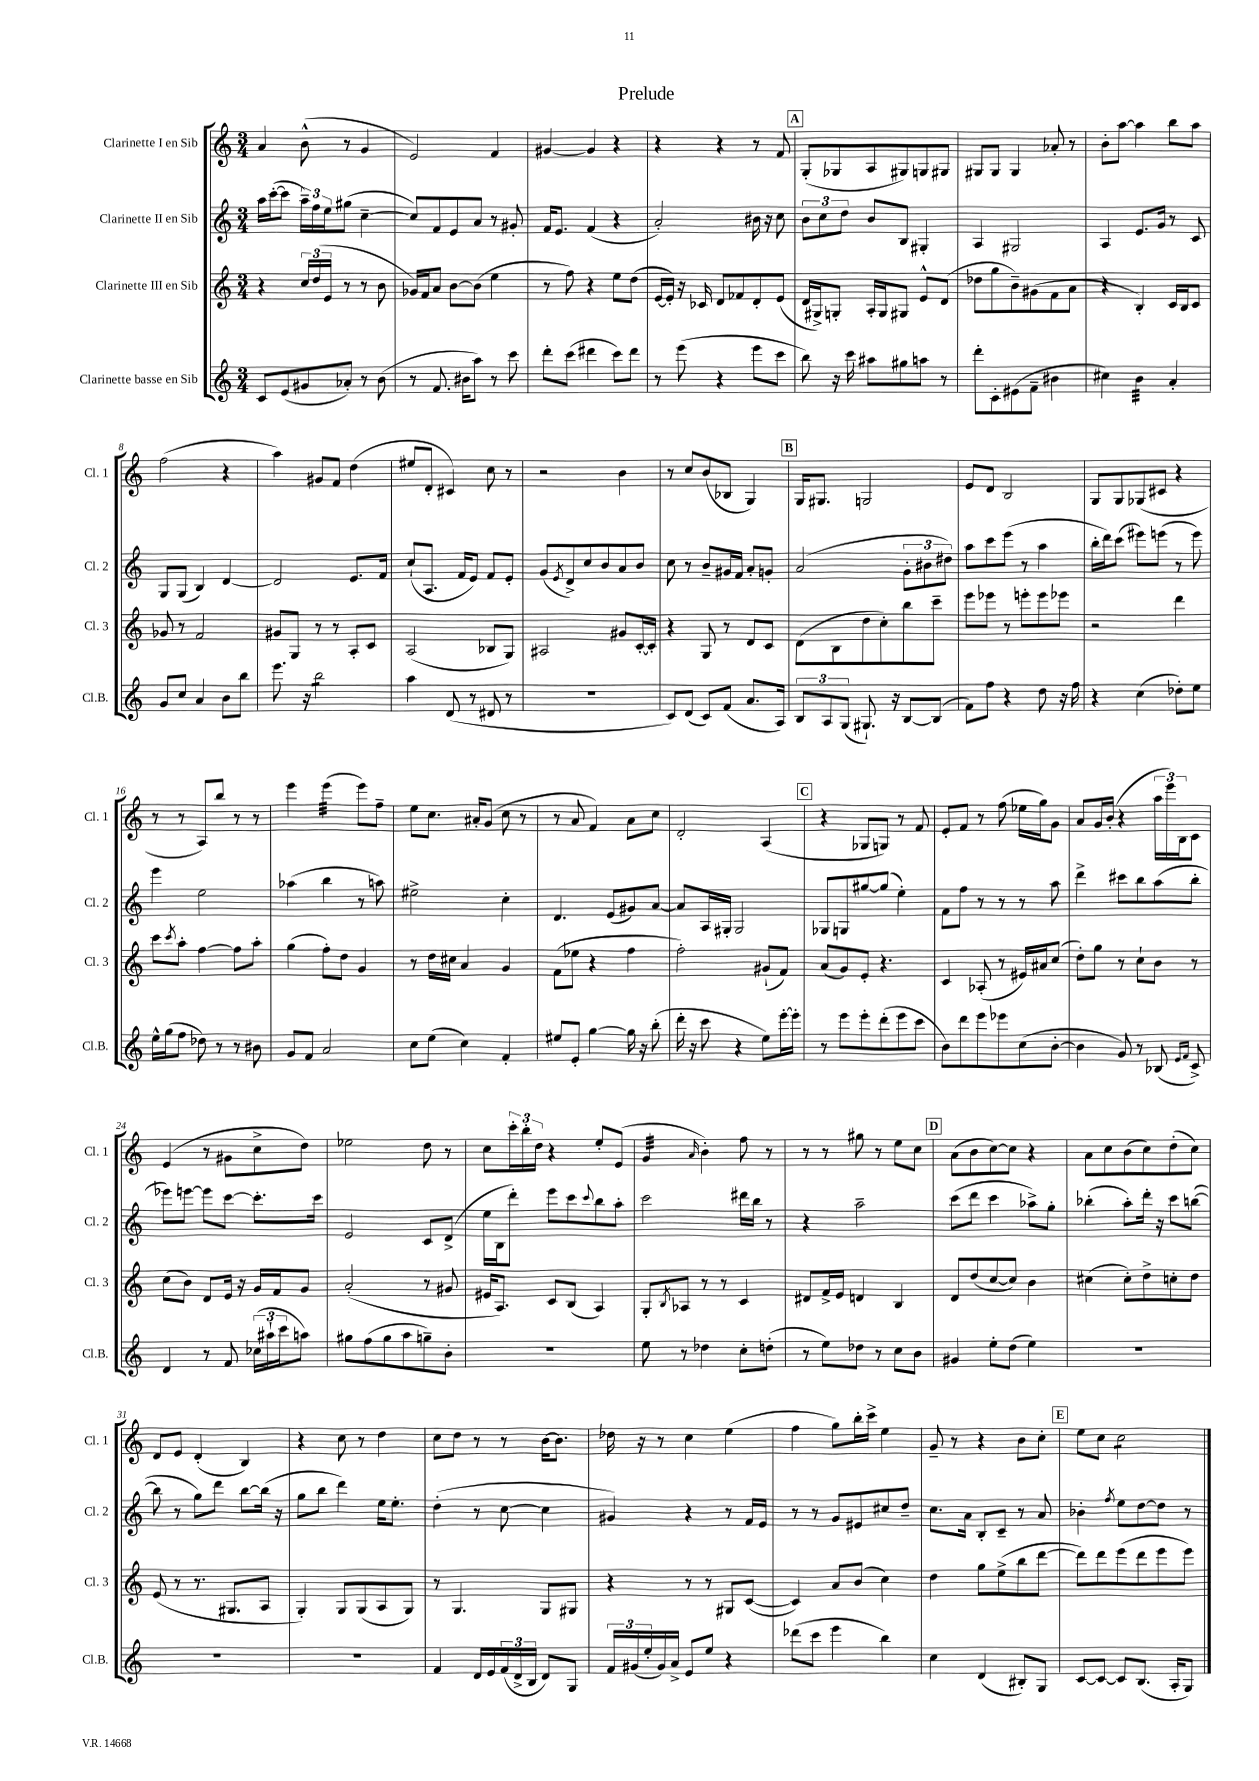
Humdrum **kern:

**kern	**kern	**kern	**kern
*staff4	*staff3	*staff2	*staff1
*clefG2	*clefG2	*clefG2	*clefG2
*k[]	*k[]	*k[]	*k[]
*M3/4	*M3/4	*M3/4	*M3/4
8c	4r	16aa	4a
.	.	([16ccc'	.
(8e	.	8ccc]	.
8g#	24cc	24aa~)	(8b^^
.	(24dd	24ff	.
.	24e	24ee	.
8a-')	8r	(8gg#	8r
8r	8r	[4cc~	4g
(8b	8b	.	.
=	=	=	=
8r	16g-)	8cc])	2e)
.	16f	.	.
8.f	8a	8f	.
.	[8b	8e	.
16b#	.	.	.
8aa)	(8b]	8a	.
8r	4ee	8r	4f
8ccc	.	8g#'	.
=	=	=	=
8ddd'	8r	16f	[4g#
.	.	8.e	.
(8ccc	8ff)	.	.
4ddd#	4r	(4f	4g#]
8ccc)	8ee	4r	4r
8ddd#	(8dd	.	.
=	=	=	=
8r	[16e	2a')	4r
.	16e'])	.	.
(8eee	16r	.	.
.	16c-	.	.
4r	8d	.	4r
.	8f-	.	.
8eee	8d'	16b#	8r
.	.	16r	.
8ccc	(8e	8cc	8f
=	=	=	=
8bb)	16d	12b	(8G'
.	16G#^)	.	.
.	.	12cc	.
16r	8G'	.	8G-
.	.	12dd	.
16ccc	.	.	.
8aa#	16A'	8b	8A
.	16G	.	.
8gg#	8G#	8B	8G#)
8aa	8e^^	4G#'	8G
8r	(8d	.	8G#
=	=	=	=
8ddd'	8dd-	4A	8G#
8c'	8gg	.	8G#
(8e#	8b~)	2G#	4G#
8f~	(8g#	.	.
4b#	8f	.	8a-'
.	8a	.	8r
=	=	=	=
4cc#)	4r	4A	8b'
.	.	.	[8aa
4b	4B')	8.e	4aa]
.	.	16g	.
4a'	16c	8r	8bb
.	16B	.	.
.	8c	8c	8aa
=	=	=	=
8g	8g-	8G	(2ff
8cc	8r	(8G	.
4a	2f	4B)	.
8b	.	[4d	4r
8bb	.	.	.
=	=	=	=
8.eee	8g#	2d]	4aa)
.	8G	.	.
16r	.	.	.
2bb	8r	.	8g#
.	8r	.	8f
.	8A'	8.e	(4dd
.	8c	.	.
.	.	16f	.
=	=	=	=
4aa	(2A	(8cc`	8ee#
.	.	8.A	8d'
(8d	.	.	4c#)
.	.	16f	.
8r	.	8e)	.
8d#	8B-	8f	8cc
8r	8G)	8e'	8r
=	=	=	=
2.r	2A#	(8g	2r
.	.	8qe	.
.	.	8d^)	.
.	.	8cc	.
.	.	8b	.
.	8g#	8a	4b
.	[16c'	8b	.
.	16c']	.	.
=	=	=	=
8c)	4r	8cc	8r
(8d	.	8r	8cc
8c)	8G	8b~	(8b
(8f	8r	16g#	8B-
.	.	16f	.
8.a	8d	8a'	4G)
.	8c	8g'	.
16A)	.	.	.
=	=	=	=
12B	(8d	(2a	16G
.	.	.	8.G#
12A	.	.	.
.	8B	.	.
(12G	.	.	.
8.G#`)	8dd	.	2G
.	8cc')	.	.
16r	.	.	.
[8B	8bb	12g'	.
.	.	12b#	.
(8B]	8ccc~	.	.
.	.	12dd#)	.
=	=	=	=
8f)	8eee	8aa	8e
8ff	8eee-	8ccc	8d
4r	8r	(8eee	2B
.	8eee'	8r	.
8dd	8eee	4aa	.
16r	8eee-	.	.
16ff	.	.	.
=	=	=	=
4r	2r	16bb'	8G
.	.	16ddd)	.
.	.	(8ccc	8G
(4cc	.	8eee#)	(8G-
.	.	(8eee	8c#
8dd-')	4ddd	8r	4r
8ee	.	8eee)	.
=	=	=	=
16ee^^	8ccc	4eee	8r
(16gg	.	.	.
.	8qccc	.	.
8ff	8aa'	.	8r
8dd-)	[4ff	2ee	8A)
8r	.	.	8bb
8r	8ff]	.	8r
8b#	8aa'	.	8r
=	=	=	=
8g	(4gg	(4aa-	4eee
8f	.	.	.
2a	8ff')	4bb	(4eee
.	8dd	.	.
.	4g	8r	8eee)
.	.	8aa)	8ff~
=	=	=	=
8cc	8r	2ee#^	8ee
(8ee	16dd	.	8.cc
.	16cc#	.	.
4cc)	4a	.	.
.	.	.	16a#'
.	.	.	(8g
4f'	4g	4cc'	8cc
.	.	.	8r
=	=	=	=
8ee#	(8f	4.d	8r
8e'	8ee-	.	8a
[4gg	4r	.	4f)
.	.	(8e	.
16gg]	4ff	8g#)	8a
16r	.	.	.
(8bb'	.	[8a	8cc
=	=	=	=
16ddd'	2ff')	8a]	2d'
16r	.	.	.
8ccc	.	16A	.
.	.	16G#'	.
4r	.	2G#	.
8ee)	(8g#`	.	(4A
[16eee'	8f)	.	.
16eee']	.	.	.
=	=	=	=
8r	(8a	8G-	4r
8eee	8g)	8G	.
8eee'	8e'	[8gg#	8G-
(8ddd'	4.r	(8gg#]	8G)
8eee	.	4ee')	8r
8ccc	.	.	8f
=	=	=	=
8b)	4c	8f	8e'
8ddd	.	8ff	8f
8eee	(8A-'	8r	8r
8eee-	8r	8r	(8ff
(8cc	16e#)	8r	16ee-
.	16a#	.	16gg)
[8b'	(8cc	8aa	8g
=	=	=	=
4b]	8dd')	4ddd^	8a
.	8gg	.	16g
.	.	.	(16b'
8g)	8r	8ccc#	4r
8r	8cc`	8bb	.
(8B-	8b	(8aa	24aa
.	.	.	24eee)
.	.	.	24B
16qqe	.	.	.
16qqf	.	.	.
8c^)	8r	8bb'	8c
=	=	=	=
4d	(8cc	8eee-)	(4e
.	8b)	[8eee	.
8r	8d	8eee]	8r
8f	16e	[8ccc	8g#
.	16r	.	.
(24cc-	16g	8.ccc']	8cc^
24aa#`	.	.	.
.	16f	.	.
24ccc	.	.	.
8aa)	8g	.	8dd)
.	.	16ccc	.
=	=	=	=
8gg#	(2a'	2e	2ee-
(8ff	.	.	.
8gg#	.	.	.
8aa	.	.	.
8gg~)	8r	8c	8dd
8b'	8g#	(8d^	8r
=	=	=	=
2.r	16e#	16ee	8cc
.	8.A)	16B	.
.	.	8ddd')	24ccc'
.	.	.	24bb'
.	.	.	24dd
.	8c	8eee	4r
.	(8B	8ccc	.
.	.	8qqccc	.
.	4A)	8bb	8ee'
.	.	8aa'	(8e
=	=	=	=
8ee	8G'	2ccc	4g
.	8qB	.	.
8r	8A-	.	.
.	.	.	16qqa
4dd-	8r	.	4b')
.	8r	.	.
8cc'	4c	16ddd#	8ff
.	.	16bb	.
(8dd'	.	8r	8r
=	=	=	=
8r	8d#	4r	8r
8ee)	16f^	.	8r
.	16e	.	.
8dd-	4d	2aa~	8gg#
8r	.	.	8r
8cc	4B	.	8ee
8b	.	.	8cc
=	=	=	=
4g#	8d	(8ccc	(8a
.	(8dd	8ddd	8b
8ee'	[8cc	4ccc	[8cc)
(8dd	8cc])	.	8cc]
4ee)	4b	8aa-^)	4r
.	.	8gg'	.
=	=	=	=
2.r	(4cc#	(4bb-'	8a
.	.	.	8cc
.	8cc#')	8aa')	(8b
.	8dd^	16ddd'	8cc)
.	.	16r	.
.	8cc'	8ccc	(8dd'
.	8dd	([8bb	8cc)
=	=	=	=
2.r	(8e	8bb]	8d
.	8r	8r	8e
.	8.r	8gg)	(4d'
.	.	8ddd	.
.	8.G#	.	.
.	.	[8bb	4B)
.	8A	(16bb]	.
.	.	16r	.
=	=	=	=
2.r	4G')	8gg	4r
.	.	8bb	.
.	8G	4ddd)	8cc
.	(8G	.	8r
.	8A	16ee	4dd
.	.	8.ee'	.
.	8G)	.	.
=	=	=	=
4f	8r	(4dd'	8cc
.	4.G	.	8dd
16d	.	8r	8r
16e	.	.	.
(24f	.	[8cc	8r
24d^	.	.	.
24B	.	.	.
8d)	8G	4cc]	[16b
.	.	.	8.b]
8G	8G#	.	.
=	=	=	=
24f	4r	4g#)	16dd-
(24g#	.	.	.
.	.	.	16r
24ee'	.	.	.
16g#)	.	.	8r
16a^	.	.	.
8e	8r	4r	4cc
8ee	8r	.	.
4r	8G#	8r	(4ee
.	([8c	16f	.
.	.	16e	.
=	=	=	=
(8ddd-	4c])	8r	4ff
8ccc	.	8r	.
4eee	8a	8g	8gg)
.	(8b	8e#	16bb'
.	.	.	16ccc^
4bb)	4cc)	8cc#	4ee
.	.	8dd~	.
=	=	=	=
4cc	4dd	8.cc	8g~
.	.	.	8r
.	.	16a	.
(4d	8gg	8B'	4r
.	(8ee^	8c~	.
8B#')	8bb	8r	8b
8G	[8ddd	8a	8cc'
=	=	=	=
[8c	8ddd])	4b-'	8ee
8c_	8ddd	.	8cc
.	.	8qff	.
8c]	(8eee	8ee	2cc
(8.B	8ddd	[8dd	.
.	8eee	8dd]	.
16A'	.	.	.
8G)	8eee)	8r	.
==	==	==	==
*-	*-	*-	*-
